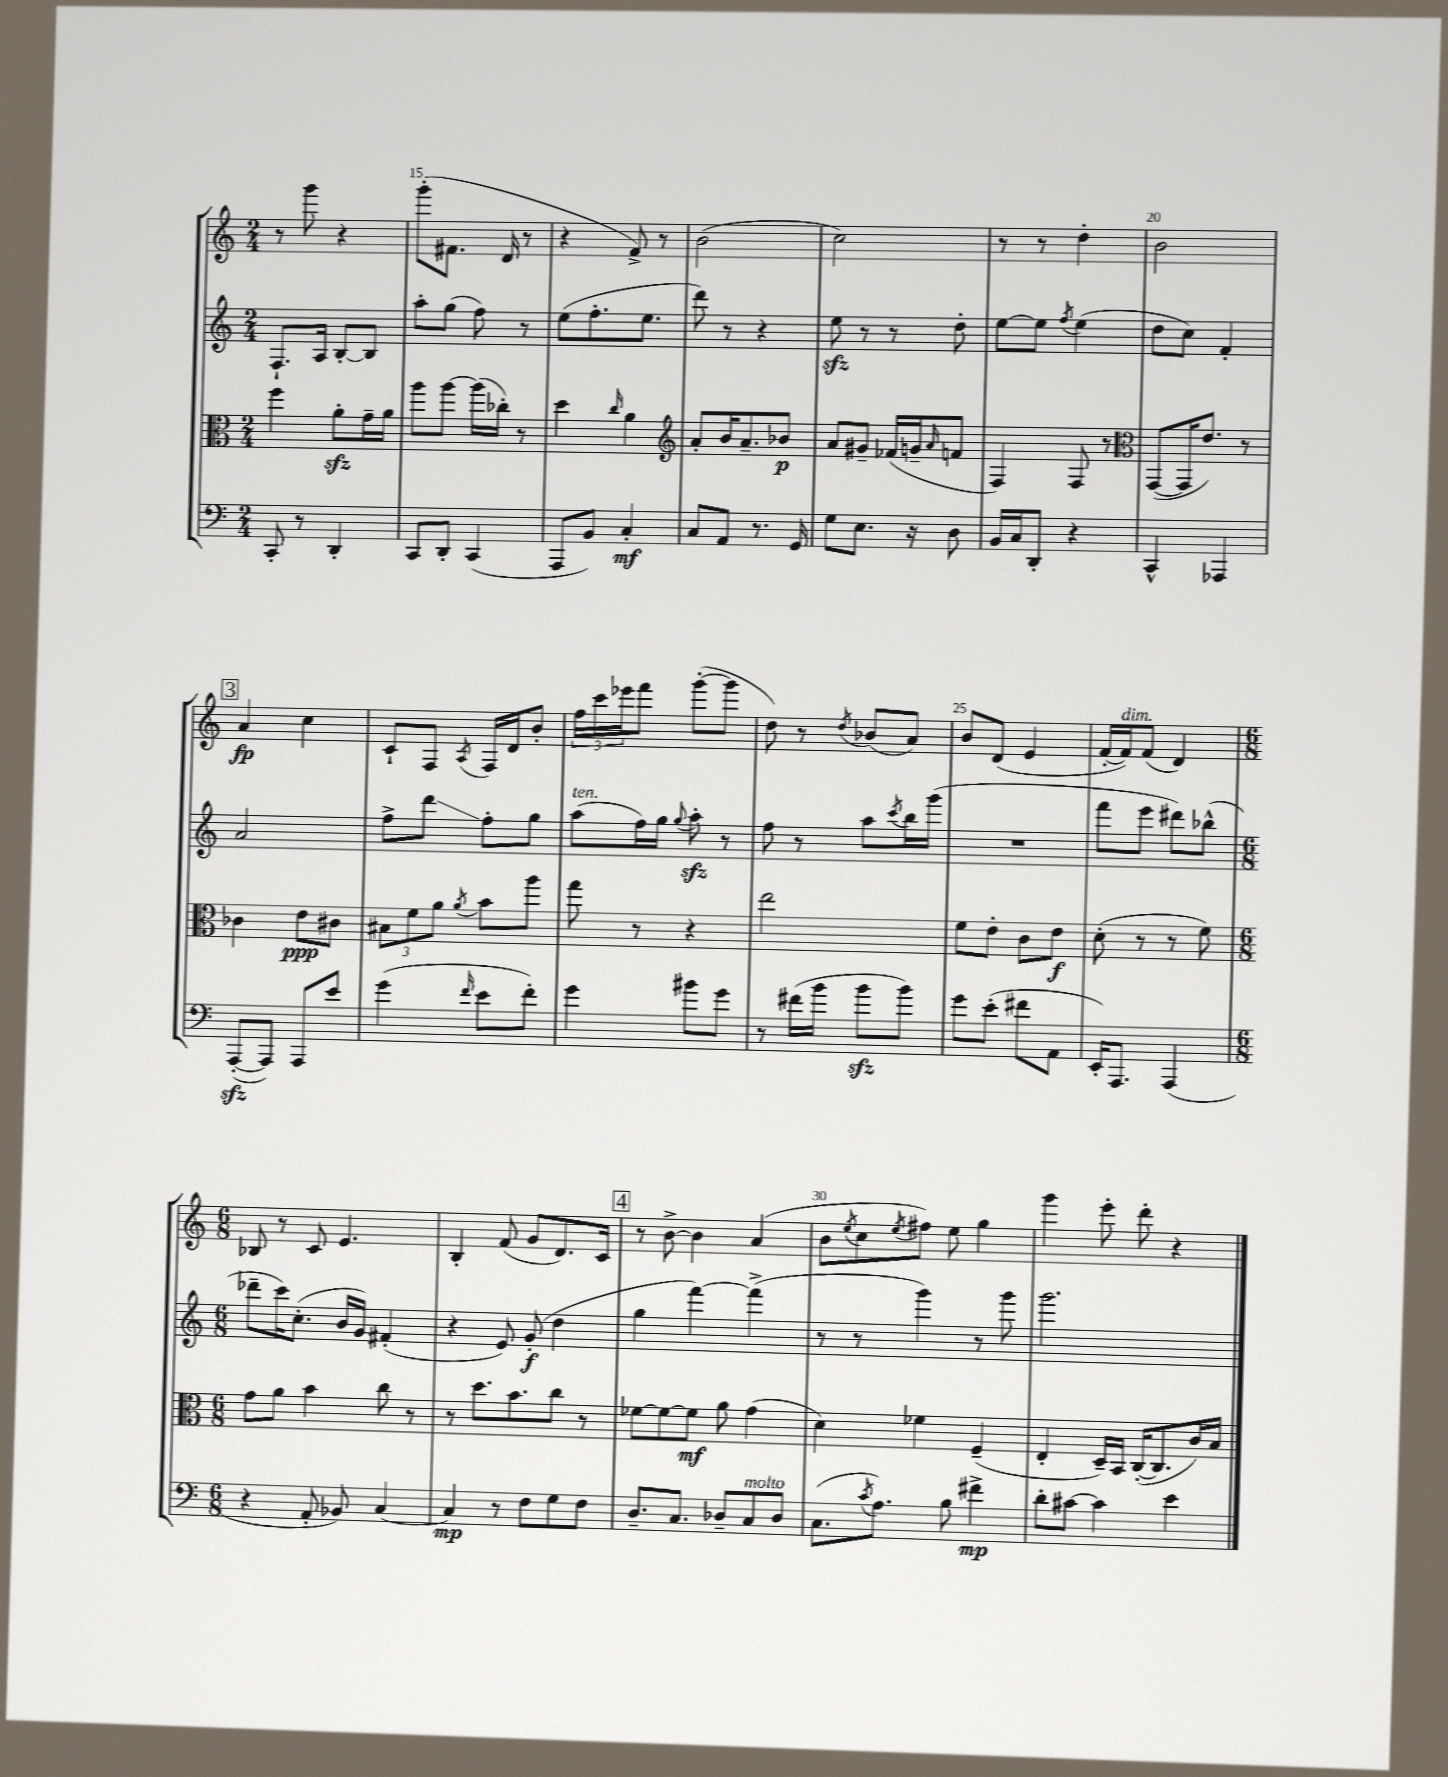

**kern	**kern	**kern	**kern
*staff4	*staff3	*staff2	*staff1
*clefF4	*clefC3	*clefG2	*clefG2
*k[]	*k[]	*k[]	*k[]
*M2/4	*M2/4	*M2/4	*M2/4
8CC'	4ff	8.F`	8r
8r	.	.	8ggg
.	.	16A	.
4DD'	8a'	[8B'	4r
.	16g~	8B]	.
.	16a	.	.
=	=	=	=
8CC	8aa	8aa'	(8ggg'
8DD'	[8aa	(8gg	8.f#
(4CC	(16aa]	8ff)	.
.	16cc-')	.	16d
.	8r	8r	8r
=	=	=	=
8AAA	4dd	(8ee	4r
8BB)	.	8.ff'	.
.	16qqcc	.	.
4C'	4a	.	8f^)
.	.	8.ee	.
.	.	.	8r
=	=	=	=
*	*clefG2	*	*
8C	8a'	8ddd)	(2b
8AA	16b	8r	.
.	8.a~	.	.
8.r	.	4r	.
.	8b-	.	.
16GG	.	.	.
=	=	=	=
8G	8a	8ee	2cc)
8.E	8g#~	8r	.
.	(16f-	8r	.
16r	16g~	.	.
.	16qqa	.	.
8D	8f	8dd'	.
=	=	=	=
16BB	4F)	[8ee	8r
16C	.	.	.
8DD'	.	8ee]	8r
.	.	8qff	.
4r	8F	(4ee	4dd'
.	8r	.	.
=	=	=	=
*	*clefC3	*	*
4CC^^	([8GG	8dd	2b
.	16GG]	8cc)	.
.	8.e)	.	.
4AAA-	.	4f'	.
.	8r	.	.
=	=	=	=
([8AAA'	4c-	2a	4a
8AAA])	.	.	.
8AAA	8e	.	4cc
8e	8c#	.	.
=	=	=	=
(4g	12B#	8ff^	8c`
.	12f	.	.
.	.	8ddd	8F
.	12a	.	.
16qqf	8qa	.	8qA
8e	8b	8ff'	16F
.	.	.	16d
8f')	8aa	8gg	8b'
=	=	=	=
4g	8gg	(8aa	24ff
.	.	.	24ccc
.	.	.	24eee-
.	8r	16ff)	8fff
.	.	16gg	.
.	.	8qqgg	.
8b#	4r	8aa'	([8ggg'
8g	.	8r	8ggg]
=	=	=	=
8r	2ee	8ff	8dd)
(16f#	.	8r	8r
16b	.	.	.
.	.	.	8qdd
8b	.	8aa	(8b-
.	.	8qccc	.
8b)	.	16bb	8a)
.	.	(16ggg	.
=	=	=	=
8g	8f	2r	8b
(8e'	8e'	.	(8d
8f#	8c	.	4e
8AA	8e	.	.
=	=	=	=
16EE')	(8d'	8fff	[16f'
8.AAA	.	.	16f])
.	8r	8eee	(8f
(4AAA	8r	8ddd#)	4d)
.	8f)	(8bb-^^	.
=	=	=	=
*M6/8	*M6/8	*M6/8	*M6/8
4r	8g	8ddd-~	8B-
.	8a	16ccc)	8r
.	.	(8.cc'	.
8AA'	4b	.	8c
8BB-)	.	16b	4.e
.	.	16g)	.
[4C	8cc	(4f#'	.
.	8r	.	.
=	=	=	=
4C]	8r	4r	4B'
.	8.dd	.	.
8r	.	8e)	(8f
.	8.b	.	.
8F	.	(8g'	8g
8G	8cc	4dd	8.d)
8F	8r	.	.
.	.	.	16c
=	=	=	=
8.D~	[8f-	4gg	8r
.	8f-_	.	[8b^
8.C	.	.	.
.	8f-]	[4fff)	4b]
8D-~	8a	.	.
8C	(4g	(4fff^]	(4a
8D-	.	.	.
=	=	=	=
(8.C	4d)	8r	8b
.	.	.	8qee
.	.	8r	8cc
8qc	.	.	.
8.A)	.	.	.
.	.	.	8qee
.	4f-	4ggg)	8ff#)
8B	.	.	8ee
4f#^	(4F~	8r	4gg
.	.	8ggg	.
=	=	=	=
8d'	4E'	2.ggg	4ggg
[8c#	.	.	.
4c#]	16D~)	.	8eee'
.	16BB	.	.
.	([16C'	.	8ddd'
.	8.C]	.	.
4e	.	.	4r
.	16c)	.	.
.	16B	.	.
==	==	==	==
*-	*-	*-	*-
